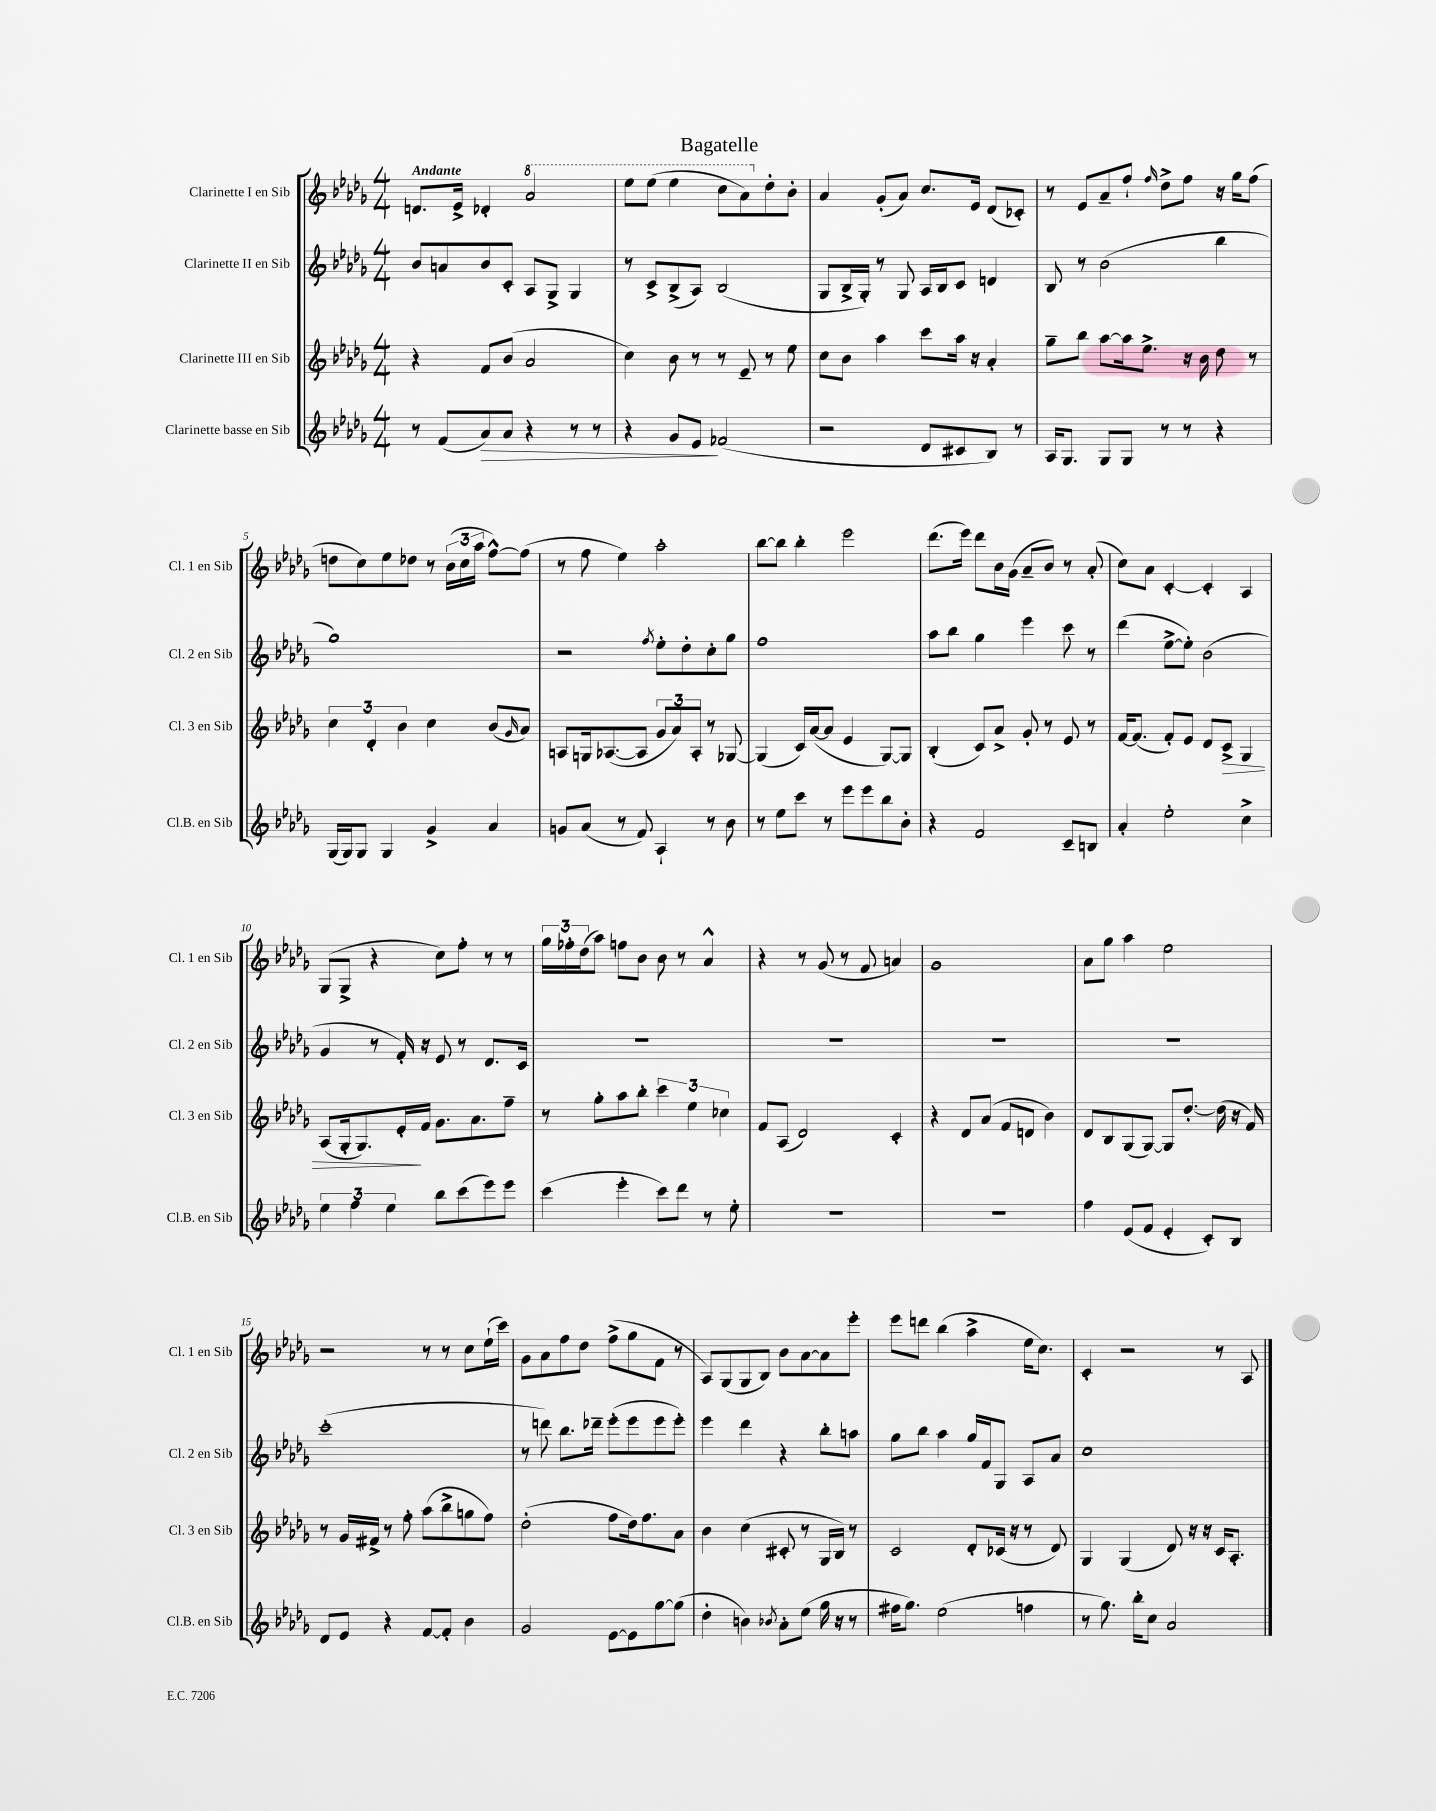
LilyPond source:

\header { title = "Bagatelle" }
<<
\new StaffGroup <<
\new Staff = "s0" \with { instrumentName = "Clarinette I en Sib" shortInstrumentName = "Cl. 1 en Sib" } {
    \clef treble \key des \major \numericTimeSignature \time 4/4 \tempo "Andante"
    d'8. ees'16-> des'4-. \ottava #1 aes''2 |
    ees'''8 ees'''8( ees'''4 c'''8 aes''8) \ottava #0 des''8-. bes'8-. |
    aes'4 ges'8-.( aes'8) c''8. ees'16 des'8( ces'8-.) |
    r8 ees'8 aes'8-- f''8-! \grace { f''16 } des''8-> f''8 r16 ges''16 f''8( |
    d''8 c''8) ees''8 des''8 r8 \tuplet 3/2 { bes'16( c''16 aes''16 } f''8~-^) f''8( |
    r8 f''8 ees''4) aes''2-. |
    bes''8~ bes''8 bes''4-. ees'''2 |
    des'''8.( ees'''16) des'''8 bes'16 ges'16( aes'8-- bes'8) r8 aes'8-.( |
    c''8) aes'8 c'4~-. c'4-. aes4 |
    ges8( ges8-> r4 c''8) f''8-. r8 r8 |
    \tuplet 3/2 { ges''16 fes''16-. des''16( } aes''8) f''8 bes'8 bes'8 r8 aes'4-^ |
    r4 r8 ges'8( r8 f'8 a'4) |
    ges'1 |
    aes'8 ges''8 aes''4 ees''2 |
    r2 r8 r8 c''8 ees''16-!( c'''16) |
    ges'8 aes'8 f''8 des''8 f''8->( ges''8 f'8 r8 |
    aes8) ges8( ges8 bes8) bes'8 aes'8~ aes'8 ees'''8-. |
    ees'''8 d'''8 bes''4( aes''4-> ees''16 c''8.) |
    c'4-. r2 r8 aes8 \bar "|." |
}
\new Staff = "s1" \with { instrumentName = "Clarinette II en Sib" shortInstrumentName = "Cl. 2 en Sib" } {
    \clef treble \key des \major \numericTimeSignature \time 4/4
    bes'8 a'8 bes'8 c'8-. aes8 ges8-> ges4 |
    r8 c'8-> bes8->( aes8) bes2( |
    ges8 bes16-> ges16-.) r8 ges8 aes16 bes16 c'8 d'4 |
    bes8 r8 bes'2( bes''4 |
    ges''1) |
    r2 \acciaccatura { f''8 } ees''8-. des''8-. c''8-. ges''8 |
    f''1 |
    aes''8 bes''8 ges''4 ees'''4 c'''8 r8 |
    des'''4( ees''8~-> ees''8-.) bes'2( |
    ges'4 r8 f'16-.) r16 ees'8 r8 des'8. c'16 |
    R1 |
    R1 |
    R1 |
    R1 |
    c'''1-.( |
    r8 d'''8) bes''8. des'''16-- ees'''8-.( ees'''8 ees'''8 ees'''8-.) |
    ees'''4 des'''4 r4 bes''8-. a''8 |
    ges''8 bes''8 aes''4 ges''16 f'16 ges8 aes8 aes'8 |
    c''1 \bar "|." |
}
\new Staff = "s2" \with { instrumentName = "Clarinette III en Sib" shortInstrumentName = "Cl. 3 en Sib" } {
    \clef treble \key des \major \numericTimeSignature \time 4/4
    r4 f'8 bes'8( aes'2 |
    c''4) bes'8 r8 r8 ees'8-- r8 ees''8 |
    c''8 bes'8 aes''4 c'''8 aes''16 r16 aes'4-. |
    ges''8-- bes''8 aes''8~ aes''16 ees''8.-> r16 bes'16 des''8 r8 |
    \tuplet 3/2 { c''4 des'4-. bes'4 } c''4 bes'8( \grace { ges'16 } aes'8) |
    a8 g16 aes8.~( aes8 \tuplet 3/2 { ges'8 aes'8) aes8-. } r8 ges8~ |
    ges4( c'16) aes'16~( aes'8 ees'4 ges8~) ges8 |
    bes4-.( c'8) aes'8-> ges'8-. r8 ees'8 r8 |
    f'16~ f'8.( f'8-.) ees'8 des'8 c'8->\> ges4 |
    aes8( ges16-. ges8.) ees'16-.\! f'16 ges'8. aes'8. f''8-- |
    r8 ges''8-. aes''8 bes''8-. \tuplet 3/2 { c'''4 ees''4 ces''4 } |
    f'8 aes8( des'2) c'4-. |
    r4 des'8 aes'8( f'8 d'8 bes'4) |
    des'8 bes8 ges8( ges8~) ges8 des''8.~-. des''16( r16 f'16) |
    r8 ges'16 fis'16-> r8 f''8-. aes''8( bes''8-> g''8 f''8) |
    des''2-.( f''8 des''16) f''8. aes'8 |
    bes'4 c''4( cis'8-. r8 ges16 bes16) r8 |
    c'2 des'8-. ces'16( r16 r8 des'8) |
    ges4 ges4( des'8) r16 r16 c'16 aes8.-. \bar "|." |
}
\new Staff = "s3" \with { instrumentName = "Clarinette basse en Sib" shortInstrumentName = "Cl.B. en Sib" } {
    \clef treble \key des \major \numericTimeSignature \time 4/4
    r8 f'8( aes'8\>) aes'8 r4 r8 r8 |
    r4 ges'8 ees'8\! fes'2( |
    r2 des'8 cis'8 bes8) r8 |
    aes16 ges8. ges8 ges8 r8 r8 r4 |
    ges16( ges16) ges8 ges4 ges'4-> aes'4 |
    g'8 aes'8( r8 f'8) aes4-! r8 bes'8 |
    r8 ees''8 c'''8 r8 ees'''8 ees'''8 bes''8 bes'8-. |
    r4 f'2 c'8-- b8 |
    aes'4-. ees''2-. c''4-> |
    \tuplet 3/2 { ees''4 f''4 ees''4 } bes''8 c'''8( ees'''8) ees'''8 |
    c'''4( ees'''4-. c'''8) des'''8 r8 ees''8-. |
    R1 |
    R1 |
    f''4 ees'8( f'8 ees'4-. c'8-.) bes8 |
    des'8 ees'8 r4 f'8~ f'8-. bes'4 |
    ges'2 ees'8~ ees'8 ges''8~ ges''8( |
    des''4-. b'4) \acciaccatura { bes'8 } aes'8-. ees''8( ges''16 r16 r8 |
    fis''16 ges''8.) ees''2( f''4 |
    r8 ges''8.) bes''16-. c''8 aes'2 \bar "|." |
}
>>
>>
